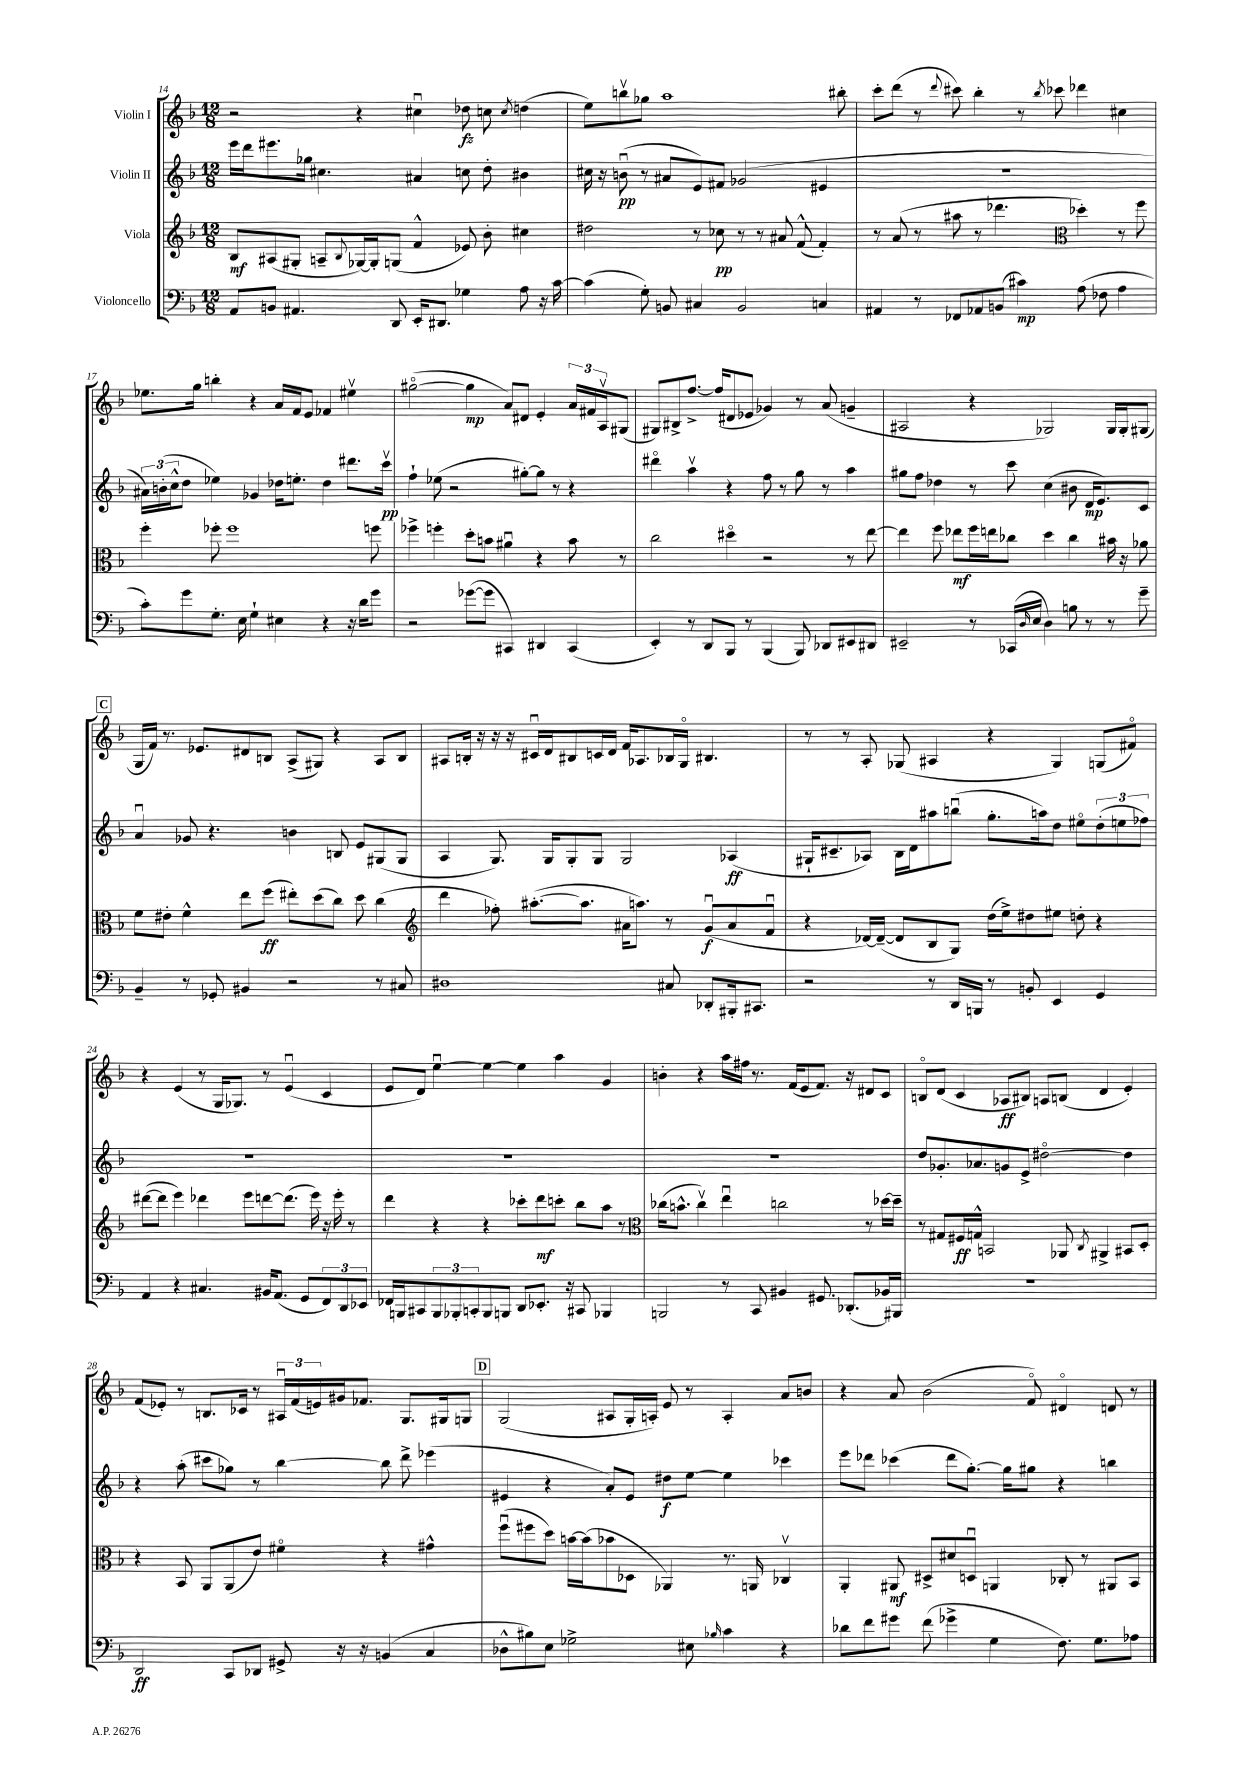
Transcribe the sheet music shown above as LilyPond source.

<<
\new StaffGroup <<
\new Staff = "s0" \with { instrumentName = "Violin I" } {
    \clef treble \key f \major \numericTimeSignature \time 12/8
    r2 r4 cis''4\downbow des''8\fz c''8 \acciaccatura { c''8 } d''4( |
    e''8) b''8\upbow ges''8 a''1 bis''8-. |
    c'''8-. d'''8( r8 \appoggiatura { d'''8 } cis'''8) bes''4-. r8 \acciaccatura { bes''8 } ces'''8 des'''4 cis''4 |
    ees''8. g''16 b''4-. r4 a'16 f'16 e'8 fes'4 eis''4\upbow |
    gis''2~\flageolet( gis''4\mp a'8) dis'8 e'4-. \tuplet 3/2 { a'16 fis'16 a16\upbow } gis8( |
    gis8) bis8-> f''8.~-> f''16( dis'8 ees'8 ges'4) r8 a'8( g'4-- |
    ais2 r4 ges2) ges16 ges16-. gis8( |
    \mark \markup { \box "C" } g16 f'16) r8. ees'8. dis'8 b8 a8->( gis8) r4 a8 b8 |
    ais8 b16-. r16 r16 r16 cis'16\downbow d'16 bis8 c'16 d'16 f'16 aes8. bes16 g16\flageolet bis4. |
    r8 r8 a8-. ges8( ais4 r4 ges4) g8( fis'8\flageolet) |
    r4 e'4( r8 g16 ges8.) r8 e'4\downbow( c'4 |
    e'8 d'8) e''4~\downbow e''4~ e''4 a''4 g'4 |
    b'4-. r4 a''16 fis''16 r8. f'16( e'8 f'8.) r16 dis'8 c'8 |
    b8\flageolet d'8( c'4 aes8\ff bis8) a8 b8( d'4 e'4-.) |
    f'8( ees'8-.) r8 b8. ces'16 r8 \tuplet 3/2 { ais16\downbow f'16( e'16) } gis'16 fes'8. g8. gis16 g8 |
    \mark \markup { \box "D" } g2( ais8 g16-. a16-.) e'8 r8 a4-. a'8 b'8 |
    r4 a'8 bes'2( f'8\flageolet) dis'4\flageolet d'8 r8 \bar "|." |
}
\new Staff = "s1" \with { instrumentName = "Violin II" } {
    \clef treble \key f \major \numericTimeSignature \time 12/8
    e'''16 d'''16 eis'''8. ges''16 cis''4. ais'4 c''8 d''8-. bis'4 |
    cis''16 r16 b'8\downbow\pp( r8 ais'8 e'8) fis'8 ges'2( eis'4 |
    R1. |
    \tuplet 3/2 { ais'16) b'16-.( c''16-^ } d''8 ees''4) ges'4 des''16 e''8.-. des''4 dis'''8. c'''16\upbow\pp |
    f''4-! ees''8( r2 gis''8~-.) gis''8 r8 r4 |
    dis'''4\flageolet a''4\upbow r4 f''8 r8 g''8 r8 a''4 |
    gis''8 f''8 des''4 r8 c'''8 c''4( bis'8 d'16\mp e'8.) c'8 |
    \mark \markup { \box "C" } a'4\downbow ges'8 r4. b'4 b8 e'8 gis8( gis8 |
    a4 g8.) g16 g8-. g8 g2 aes4\ff( |
    gis16-! cis'8.-- aes8) bes16 d'16 ais''8 b''8\downbow( g''8.-. a''16) d''8 eis''8\flageolet \tuplet 3/2 { d''8-.( e''8 fes''8) } |
    R1. |
    R1. |
    R1. |
    d''8 ges'8.-. aes'8. g'8 e'8-> dis''2~\flageolet dis''4 |
    r4 a''8-.( cis'''8 ges''8) r8 bes''4~ bes''8 d'''8-> ees'''4( |
    \mark \markup { \box "D" } eis'4 r4 a'8-.) eis'8 dis''8\f e''8~ e''4 ces'''4 |
    e'''8 des'''8 ces'''4( des'''8 g''8.~-.) g''16 gis''8 r4 b''4 \bar "|." |
}
\new Staff = "s2" \with { instrumentName = "Viola" } {
    \clef treble \key f \major \numericTimeSignature \time 12/8
    bes8\mf ais8( gis8-. a8-- \appoggiatura { bes8 } ges16~) ges16-. g8( f'4-^ ees'8) bes'8-. cis''4 |
    dis''2 r8 ces''8\pp r8 r8 ais'8 f'8-^( f'4-.) |
    r8 a'8( r8 ais''8 r8 des'''4. \clef alto des''4-.) r8 f''8 |
    f''4-. fes''8-. fes''1 f''8 |
    fes''4-> f''4-. d''8-. b'8 ais'4\downbow r4 b'8 r8 |
    c''2 dis''4\flageolet r2 r8 e''8~ |
    e''4 f''8 ees''8\mf f''16 e''16 ces''8 d''4 ces''4 bis'16 r16 aes'8 |
    \mark \markup { \box "C" } f'8 eis'8-. f'4-^ e''8 f''8\ff( eis''8-.) d''8( c''8) d''8 c''4( |
    \clef treble d'''4 fes''8-.) ais''8.~-.( ais''8. ais'16 a''8.) r8 g'8\downbow\f( ais'8 f'8\downbow |
    r4 des'16~) des'16~--( des'8 bes8 g8) d''16( e''16->) dis''8 eis''8 d''8-. r4 |
    dis'''8~( dis'''8 e'''4) des'''4 e'''8 d'''8~ d'''8.( e'''16) r16 e'''16-. r8 |
    d'''4 r4 r4 ces'''8-. d'''8\mf c'''8-. bes''8 a''8 r8 |
    \clef alto ces''16( b'8.-^ ces''4\upbow) e''4\downbow c''2 r8 des''16~ des''16-- |
    r8 gis8 fis16\ff g16-^ b,2 aes,8 \acciaccatura { c8 } ais,4-> bis,8 d8-. |
    r4 bes,8 a,8 a,8( e'8) fis'4\flageolet r4 gis'4-^ |
    \mark \markup { \box "D" } f''8\downbow( fis''8 d''8) b'16~ b'16( bes'8 des8 aes,4) r8. a,16 ces4\upbow |
    a,4-. ais,8\mf dis8-> dis'8 d8\downbow a,4 ces8-. r8 ais,8 bes,8 \bar "|." |
}
\new Staff = "s3" \with { instrumentName = "Violoncello" } {
    \clef bass \key f \major \numericTimeSignature \time 12/8
    a,8 b,8 ais,4. d,8 e,16-. dis,8. ges4 a8 r16 c'16~ |
    c'4( g8-.) b,8 cis4 b,2 c4 |
    ais,4 r8 fes,8 aes,8 b,8( cis'4\mp) a8( fes8 a4 |
    c'8-.) g'8 g8.-. e16 g4-! eis4 r4 r16 d'16 g'8 |
    r2 ges'8~( ges'8 cis,4) dis,4 cis,4( |
    e,4-.) r8 d,8 bes,,8 r8 bes,,4( bes,,8) des,8 eis,8 dis,8 |
    eis,2-- r8 ces,16( \grace { d16 } e16 d4) b8 r8 r8 g'8-- |
    \mark \markup { \box "C" } bes,4-- r8 ges,8-. bis,4 r2 r8 cis8 |
    dis1 cis8 des,8-. bis,,16-. cis,8. |
    r2 r8 d,16 b,,16 r8 b,8-. e,4 g,4 |
    a,4 r4 cis4. bis,16 a,8.( g,8 \tuplet 3/2 { f,8) d,8 ees,8 } |
    fes,16 b,,16 cis,8 \tuplet 3/2 { b,,8 bes,,8-. c,8-. } bes,,8 b,,8 d,8 ees,8.-. r16 cis,8 bes,,4 |
    b,,2 r8 c,8 bis,4 gis,8. des,8.-.( bes,16) bis,,16 |
    R1. |
    d,2\ff c,8 des,8 gis,8-> r16 r16 b,4( c4 |
    \mark \markup { \box "D" } des8-^ bis8) e8 ges2-> eis8 \grace { bes16 } c'4 r4 |
    des'8 f'8 gis'8 f'8( ges'4-> g4 f8.) g8. aes8 \bar "|." |
}
>>
>>
\layout { \context { \Score currentBarNumber = #14 } }
